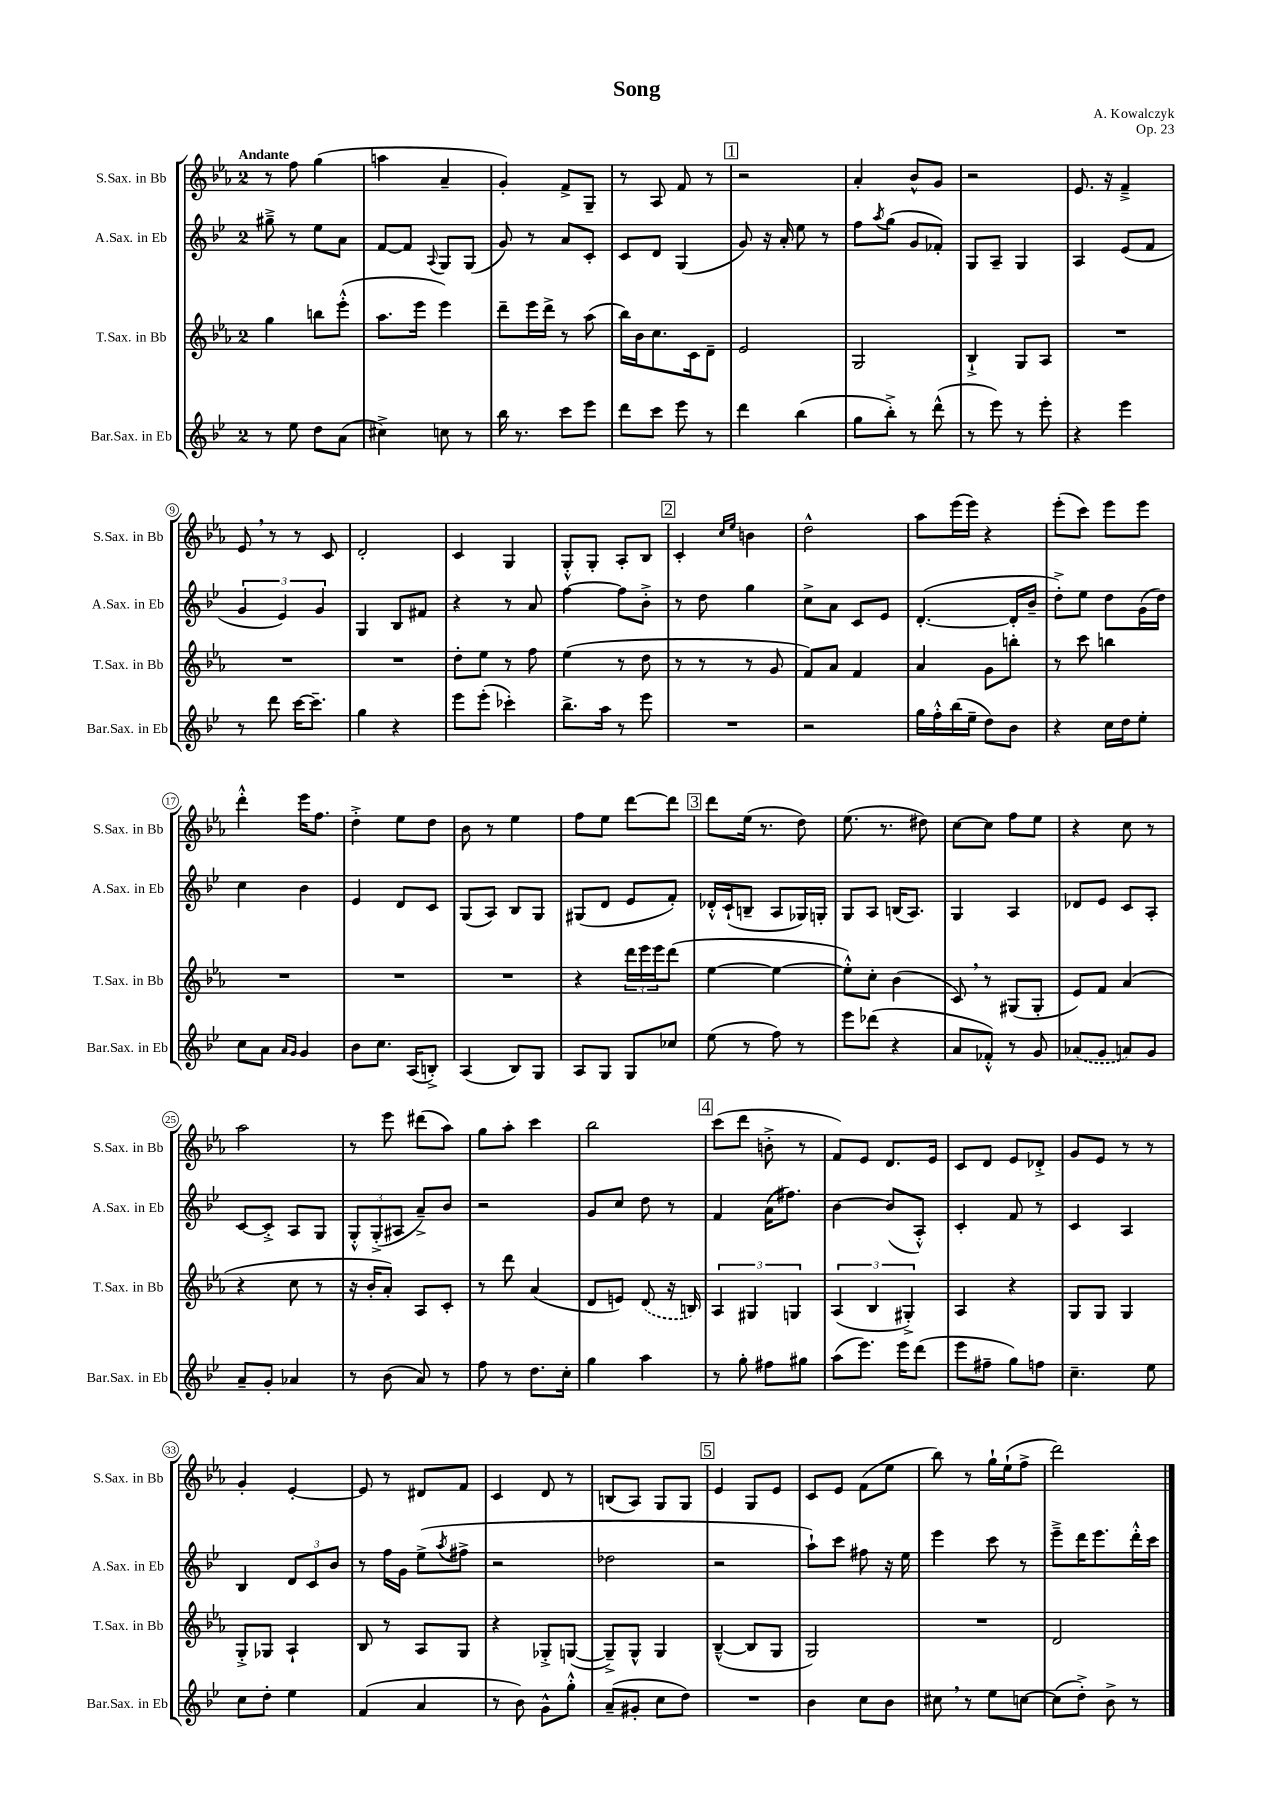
\header { title = "Song" composer = "A. Kowalczyk" opus = "Op. 23" }
<<
\new StaffGroup <<
\new Staff = "s0" \with { instrumentName = "S.Sax. in Bb" shortInstrumentName = "S.Sax. in Bb" } {
    \clef treble \key ees \major \once \override Staff.TimeSignature.style = #'single-digit \time 2/4 \tempo "Andante"
    r8 f''8 g''4( |
    a''4 aes'4-- |
    g'4-.) f'8-> g8-- |
    r8 aes8 f'8 r8 |
    \mark \markup { \box "1" } r2 |
    aes'4-. bes'8-^ g'8 |
    r2 |
    ees'8. r16 f'4---> |
    ees'8 \breathe r8 r8 c'8 |
    d'2-. |
    c'4 g4 |
    g8-.-^ g8-. aes8-. bes8 |
    \mark \markup { \box "2" } c'4-. \grace { c''16 ees''16 } b'4 |
    d''2-^ |
    aes''8 ees'''16( ees'''16) r4 |
    ees'''8-.( c'''8) ees'''8 ees'''8 |
    d'''4-.-^ ees'''16 f''8. |
    d''4-.-> ees''8 d''8 |
    bes'8 r8 ees''4 |
    f''8 ees''8 d'''8~ d'''8 |
    \mark \markup { \box "3" } d'''8 ees''16( r8. d''8) |
    ees''8.( r8. dis''8) |
    c''8~ c''8 f''8 ees''8 |
    r4 c''8 r8 |
    aes''2 |
    r8 ees'''8 dis'''8( aes''8) |
    g''8 aes''8-. c'''4 |
    bes''2 |
    \mark \markup { \box "4" } c'''8( d'''8 b'8-.-> r8 |
    f'8) ees'8 d'8. ees'16 |
    c'8 d'8 ees'8 des'8-.-> |
    g'8 ees'8 r8 r8 |
    g'4-. ees'4~-. |
    ees'8 r8 dis'8 f'8 |
    c'4 d'8 r8 |
    b8( aes8) g8 g8 |
    \mark \markup { \box "5" } ees'4 g8 ees'8 |
    c'8 ees'8 f'8( ees''8 |
    bes''8) r8 g''16-! ees''16-!( f''8-> |
    d'''2) \bar "|." |
}
\new Staff = "s1" \with { instrumentName = "A.Sax. in Eb" shortInstrumentName = "A.Sax. in Eb" } {
    \clef treble \key bes \major \once \override Staff.TimeSignature.style = #'single-digit \time 2/4
    gis''8---> r8 ees''8 a'8 |
    f'8~ f'8 \appoggiatura { a8 } g8 g8( |
    g'8) r8 a'8 c'8-. |
    c'8 d'8 g4( |
    \mark \markup { \box "1" } g'8) r16 a'16-. ees''8 r8 |
    f''8 \acciaccatura { a''8 } g''8( g'8 fes'8-.) |
    g8 a8-- g4 |
    a4 ees'8( f'8 |
    \tuplet 3/2 { g'4 ees'4) g'4 } |
    g4 bes8 fis'8 |
    r4 r8 a'8 |
    f''4~ f''8 bes'8-.-> |
    \mark \markup { \box "2" } r8 d''8 g''4 |
    c''8-> a'8 c'8 ees'8 |
    d'4.~-.( d'16-. bes'16-- |
    d''8-.->) ees''8 d''8 g'16( d''16) |
    c''4 bes'4 |
    ees'4 d'8 c'8 |
    g8( a8) bes8 g8 |
    gis8( d'8 ees'8 f'8-.) |
    \mark \markup { \box "3" } des'16-.-^ c'16-!( b8-- a8 ges16) g16-. |
    g8 a8 b16( a8.) |
    g4 a4 |
    des'8 ees'8 c'8 a8-. |
    c'8~ c'8-.-> a8 g8 |
    \tuplet 3/2 { g8-.-^ g8-.->( ais8 } a'8--->) bes'8 |
    r2 |
    g'8 c''8 d''8 r8 |
    \mark \markup { \box "4" } f'4 a'16( fis''8.) |
    bes'4~ bes'8( a8-.-^) |
    c'4-. f'8 r8 |
    c'4 a4 |
    bes4 \tuplet 3/2 { d'8 c'8 bes'8 } |
    r8 f''16 g'16 ees''8->( \acciaccatura { a''8 } fis''8-> |
    r2 |
    des''2 |
    \mark \markup { \box "5" } r2 |
    a''8-!) c'''8 fis''8 r16 ees''16 |
    ees'''4 c'''8 r8 |
    ees'''8---> d'''16 ees'''8. d'''16-.-^ c'''16 \bar "|." |
}
\new Staff = "s2" \with { instrumentName = "T.Sax. in Bb" shortInstrumentName = "T.Sax. in Bb" } {
    \clef treble \key ees \major \once \override Staff.TimeSignature.style = #'single-digit \time 2/4
    g''4 b''8 ees'''8-.-^( |
    aes''8. ees'''16 ees'''4) |
    d'''8-- ees'''16 d'''16-> r8 aes''8( |
    bes''16) bes'16 c''8. c'16 d'8-- |
    \mark \markup { \box "1" } ees'2 |
    g2 |
    bes4-!-> g8 aes8 |
    R2 |
    R2 |
    R2 |
    d''8-. ees''8 r8 f''8 |
    ees''4( r8 d''8 |
    \mark \markup { \box "2" } r8 r8 r8 g'8 |
    f'8) aes'8 f'4 |
    aes'4 g'8 b''8-. |
    r8 c'''8 b''4 |
    R2 |
    R2 |
    R2 |
    r4 \tuplet 3/2 { d'''16 ees'''16 ees'''16 } d'''8( |
    \mark \markup { \box "3" } ees''4~ ees''4~ |
    ees''8-.-^) c''8-. bes'4( |
    c'8) \breathe r8 gis8( gis8-. |
    ees'8) f'8 aes'4( |
    r4 c''8 r8 |
    r16 bes'16-. aes'8-.) aes8 c'8-. |
    r8 d'''8 aes'4( |
    d'8 e'8) \once \slurDashed d'8( r16 b16) |
    \mark \markup { \box "4" } \tuplet 3/2 { aes4 gis4 g4 } |
    \tuplet 3/2 { aes4( bes4 gis4-.->) } |
    aes4 r4 |
    g8 g8 g4 |
    g8-.-> ges8 aes4-! |
    bes8 r8 aes8 g8 |
    r4 ges8-.-> g8~( |
    g8--->) g8-^ g4 |
    \mark \markup { \box "5" } bes4~---^( bes8 g8 |
    g2) |
    R2 |
    d'2 \bar "|." |
}
\new Staff = "s3" \with { instrumentName = "Bar.Sax. in Eb" shortInstrumentName = "Bar.Sax. in Eb" } {
    \clef treble \key bes \major \once \override Staff.TimeSignature.style = #'single-digit \time 2/4
    r8 ees''8 d''8 a'8( |
    cis''4->) c''8 r8 |
    bes''16 r8. c'''8 ees'''8 |
    d'''8 c'''8 ees'''8 r8 |
    \mark \markup { \box "1" } d'''4 bes''4( |
    g''8 bes''8-.->) r8 d'''8-^( |
    r8 ees'''8) r8 ees'''8-. |
    r4 ees'''4 |
    r8 d'''8 c'''16~ c'''8.-- |
    g''4 r4 |
    ees'''8 ees'''8-.( ces'''4-.) |
    bes''8.-> a''16 r8 ees'''8 |
    \mark \markup { \box "2" } R2 |
    r2 |
    g''16 f''16-.-^ bes''16( ees''16-- d''8) bes'8 |
    r4 c''16 d''16 ees''8-. |
    c''8 a'8 \grace { a'16 g'16 } g'4 |
    bes'8 c''8. a16( b8-.->) |
    a4( bes8) g8 |
    a8 g8 g8 ces''8 |
    \mark \markup { \box "3" } ees''8( r8 f''8) r8 |
    ees'''8 des'''8( r4 |
    a'8 fes'8-.-^) r8 g'8 |
    \once \slurDashed aes'8( g'8 a'8) g'8 |
    a'8-- g'8-. aes'4 |
    r8 bes'8( a'8) r8 |
    f''8 r8 d''8. c''16-. |
    g''4 a''4 |
    \mark \markup { \box "4" } r8 g''8-. fis''8 gis''8 |
    a''8( ees'''8.) ees'''16 d'''8( |
    ees'''8 fis''8-- g''8) f''8 |
    c''4.-- ees''8 |
    c''8 d''8-. ees''4 |
    f'4( a'4 |
    r8 bes'8) g'8-^ g''8-.-^ |
    a'8--( gis'8-. c''8 d''8) |
    \mark \markup { \box "5" } R2 |
    bes'4 c''8 bes'8 |
    cis''8 \breathe r8 ees''8 c''8~ |
    c''8( d''8-.->) bes'8-> r8 \bar "|." |
}
>>
>>
\layout { \context { \Score \override BarNumber.stencil = #(make-stencil-circler 0.1 0.3 ly:text-interface::print) } }
